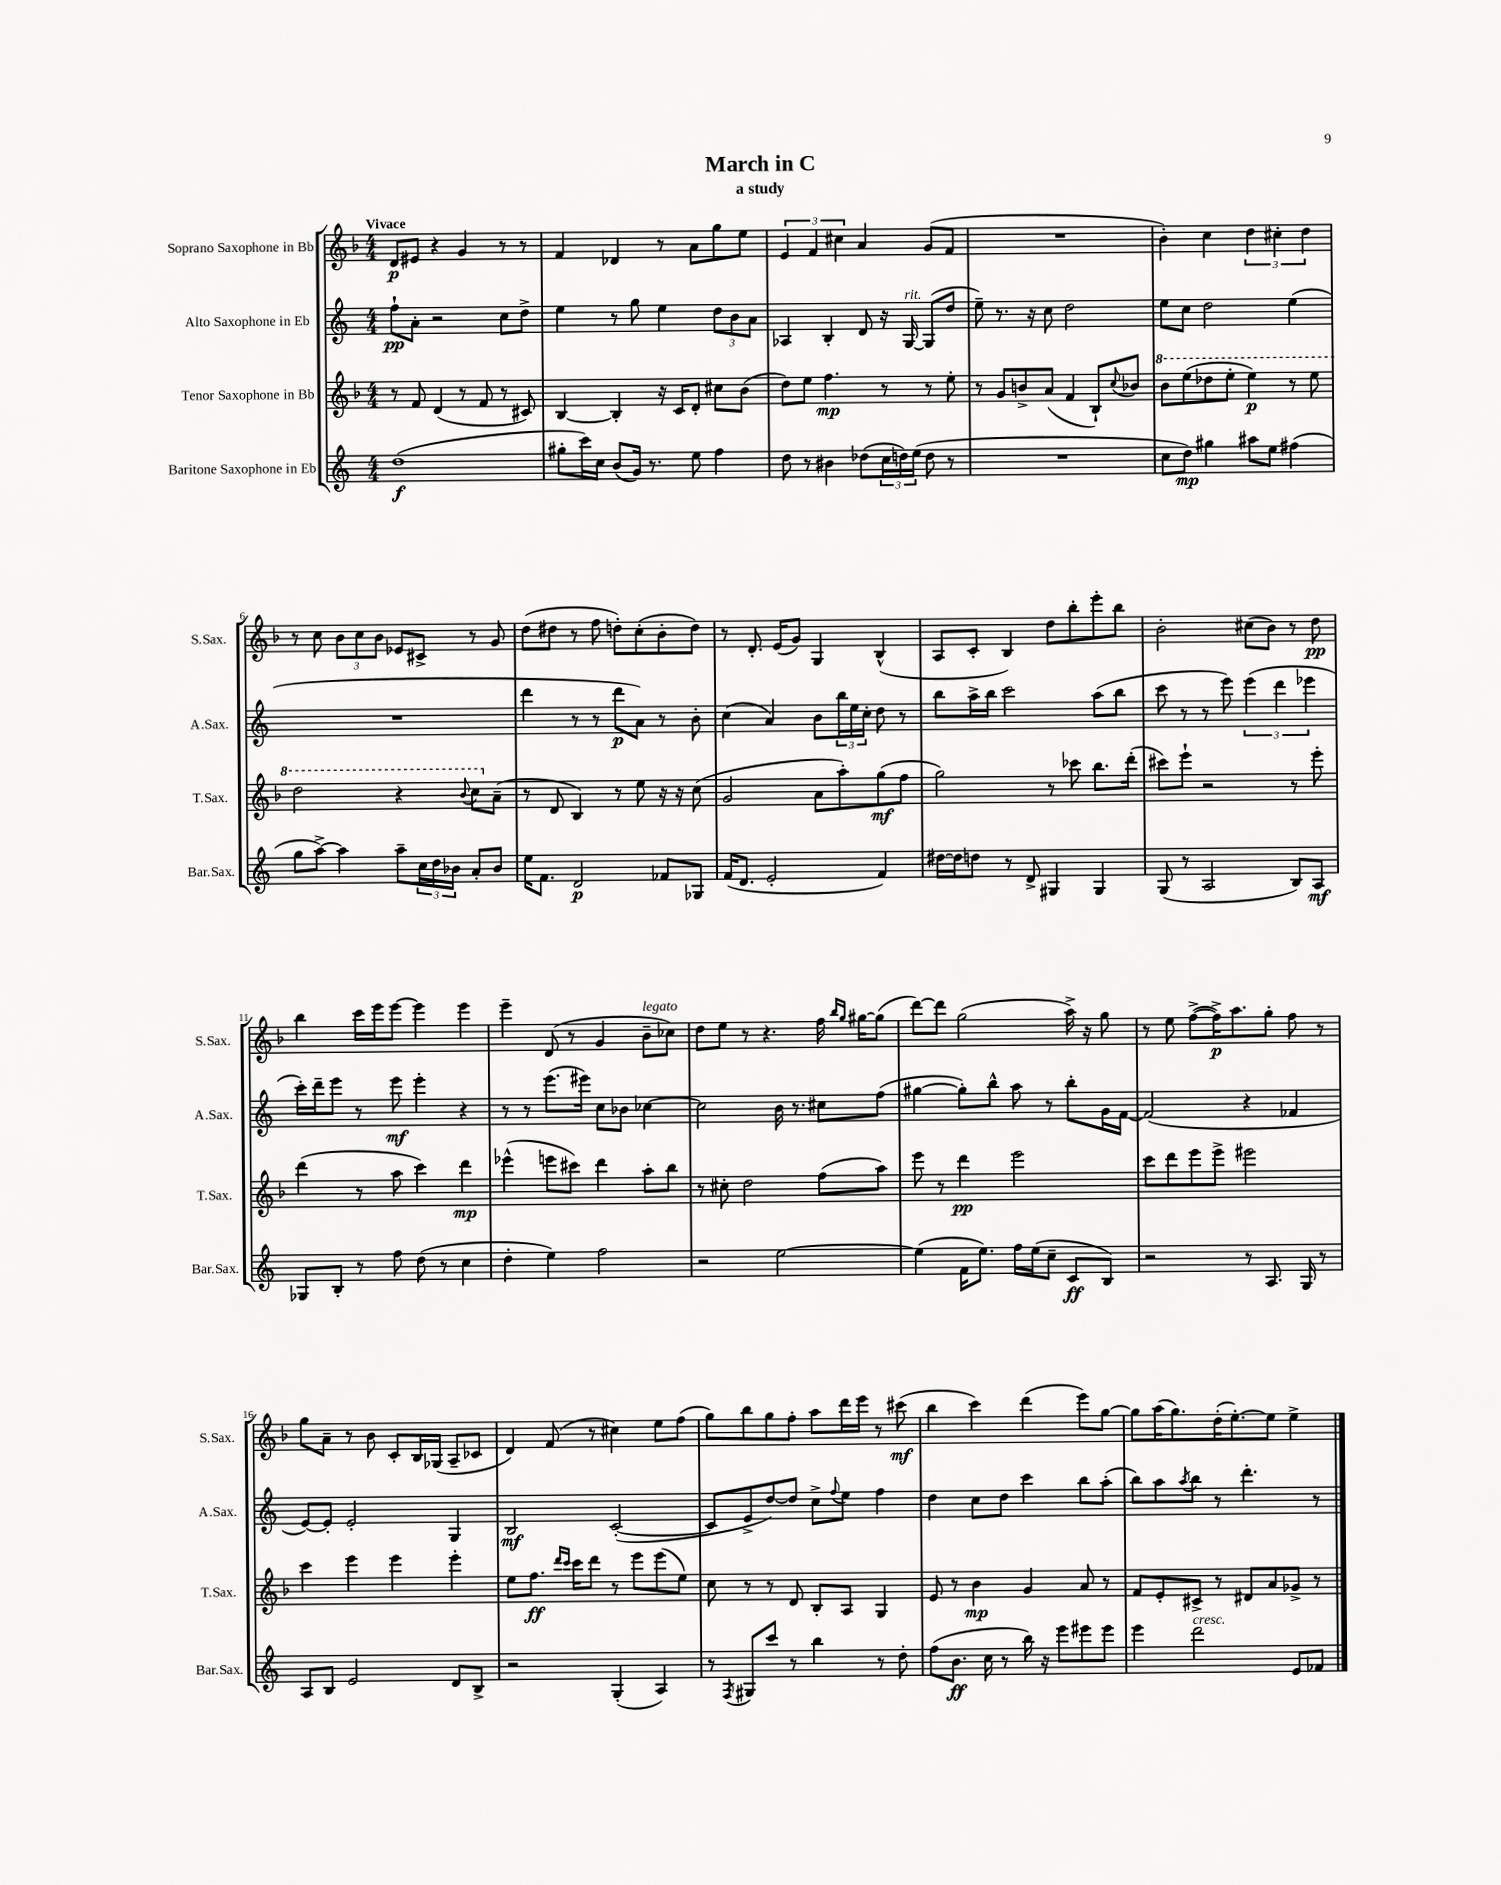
\header { title = "March in C" subtitle = "a study" }
<<
\new StaffGroup <<
\new Staff = "s0" \with { instrumentName = "Soprano Saxophone in Bb" shortInstrumentName = "S.Sax." } {
    \clef treble \key f \major \numericTimeSignature \time 4/4 \tempo "Vivace"
    d'8\p eis'8 r4 g'4 r8 r8 |
    f'4 des'4 r8 a'8 g''8 e''8 |
    \tuplet 3/2 { e'4 f'4 cis''4 } a'4 g'8( f'8 |
    R1 |
    bes'4-.) c''4 \tuplet 3/2 { d''4 cis''4-. d''4 } |
    r8 c''8 \tuplet 3/2 { bes'8 c''8 bes'8 } ees'8 cis'8-> r8 g'8 |
    d''8( dis''8 r8 f''8 d''8-.) c''8-.( bes'8-. d''8) |
    r8 d'8.-. e'16( g'8) g4 bes4-^( |
    a8 c'8-. bes4) d''8 bes''8-. e'''8-. bes''8 |
    bes'2-. cis''8( bes'8) r8 d''8\pp |
    bes''4 c'''16 e'''16 e'''8~ e'''4 e'''4 |
    e'''4-- d'8( r8 g'4 bes'8--^\markup { \italic "legato" } ces''8) |
    d''8 e''8 r8 r4. f''16 \grace { bes''16 g''16 } gis''16~ gis''8( |
    d'''8~) d'''8 g''2( a''16->) r16 g''8 |
    r8 e''8 f''8~->( f''16->\p) a''8. g''8-. f''8 r8 |
    g''8 a'8-- r8 bes'8 c'8-. bes16 ges16( a8-- ces'8 |
    d'4) f'8( r8 cis''4) e''8 f''8( |
    g''8) bes''8 g''8 f''8-. a''8 d'''16 e'''16 r8 cis'''8\mf( |
    bes''4 c'''4) d'''4( e'''8) g''8~ |
    g''8 a''16( g''8.) d''16-.( e''8.~-.) e''8 e''4-> \bar "|." |
}
\new Staff = "s1" \with { instrumentName = "Alto Saxophone in Eb" shortInstrumentName = "A.Sax." } {
    \clef treble \key c \major \numericTimeSignature \time 4/4
    f''8-!\pp a'8-. r2 c''8 d''8-> |
    e''4 r8 g''8 e''4 \tuplet 3/2 { d''8 b'8 a'8 } |
    aes4 b4-. d'8 r16 g16~^\markup { \italic "rit." } g8( d''8 |
    e''8--) r8. r16 c''8 d''2 |
    e''8 c''8 d''2 e''4( |
    R1 |
    d'''4 r8 r8 d'''8\p a'8) r8 b'8-. |
    c''4( a'4) b'8 \tuplet 3/2 { b''16 e''16 c''16-. } d''8 r8 |
    b''8 a''16-> b''16 c'''2 a''8( b''8 |
    c'''8 r8 r8 e'''8) \tuplet 3/2 { e'''4( d'''4 ees'''4 } |
    c'''16-.) d'''16-- e'''8 r8 e'''8\mf e'''4-. r4 |
    r8 r8 e'''8.( eis'''16) c''8 bes'8 ces''4~ |
    ces''2 b'16 r8. cis''8 f''8( |
    gis''4~ gis''8-.) b''8-^ a''8 r8 b''8-. g'16 f'16~ |
    f'2( r4 fes'4 |
    e'8~) e'8-. e'2-. g4 |
    b2\mf c'2~-.( |
    c'8 e'8-> d''8~) d''8 c''8-> \appoggiatura { f''8 } e''8 f''4 |
    d''4 c''8 d''8 c'''4 b''8 a''8-.( |
    b''8) a''8 \acciaccatura { a''8 } b''8 r8 d'''4.-. r8 \bar "|." |
}
\new Staff = "s2" \with { instrumentName = "Tenor Saxophone in Bb" shortInstrumentName = "T.Sax." } {
    \clef treble \key f \major \numericTimeSignature \time 4/4
    r8 f'8 d'4( r8 f'8 r8 cis'8) |
    bes4~ bes4-. r16 c'16 d'8-. cis''8 bes'8( |
    d''8) e''8 f''4.\mp r8 r8 e''8-. |
    r8 g'8 b'8-> a'8( f'4 bes8-!) \appoggiatura { c''8 } bes'8 |
    \ottava #1 bes''8 e'''8( des'''8 e'''8-. e'''4\p) r8 e'''8 |
    d'''2 r4 \appoggiatura { bes''8 } c'''8 \ottava #0 a'8--( |
    r8 d'8 bes4) r8 e''8 r16 r16 c''8( |
    g'2 a'8 a''8-.) g''8\mf( f''8 |
    g''2) r8 ces'''8 bes''8. d'''16-.( |
    cis'''8) e'''8-! r2 r8 e'''8-. |
    d'''4( r8 a''8 c'''4) d'''4\mp |
    ees'''4-^( e'''8 cis'''8) d'''4 a''8-. bes''8 |
    r8 cis''8-. d''2 f''8( a''8) |
    e'''8 r8 d'''4\pp e'''2 |
    c'''8 d'''8 e'''8 e'''8-> eis'''2 |
    c'''4 e'''4 e'''4 e'''4-. |
    e''8 f''8.\ff \grace { d'''16 c'''16 } c'''16 d'''8 r8 e'''8 e'''8( e''8) |
    c''8 r8 r8 d'8 bes8-. a8 g4 |
    e'8 r8 bes'4\mp g'4 a'8 r8 |
    f'8 e'8-. cis'8-> r8 dis'8 a'8 ges'8-> r8 \bar "|." |
}
\new Staff = "s3" \with { instrumentName = "Baritone Saxophone in Eb" shortInstrumentName = "Bar.Sax." } {
    \clef treble \key c \major \numericTimeSignature \time 4/4
    d''1\f( |
    gis''8-. c'''16) c''16 b'8( g'16) r8. e''8 f''4 |
    d''8 r8 bis'4 des''8( \tuplet 3/2 { c''16 d''16) e''16( } d''8 r8 |
    R1 |
    c''8 d''8\mp) gis''4 ais''8 e''8 fis''4( |
    g''8 a''8~->) a''4 a''8-- \tuplet 3/2 { c''16 d''16 bes'16 } a'8-. bes'8 |
    e''16 f'8. d'2\p fes'8 ges8 |
    f'16( d'8. e'2-. f'4) |
    dis''16~ dis''16 d''8 r8 d'8-> gis4 gis4 |
    g8( r8 a2 b8) a8\mf |
    ges8 b8-. r8 f''8 d''8( r8 c''4 |
    d''4-. e''4) f''2 |
    r2 e''2~ |
    e''4( f'16 e''8.) f''16 e''16( c''8-- c'8\ff b8) |
    r2 r8 a8. g16 r8 |
    a8 b8 e'2 d'8 b8-> |
    r2 g4-.( a4) |
    r8 \acciaccatura { f8 } gis8 c'''8 r8 b''4 r8 d''8-. |
    f''8( b'8.\ff c''16 r8 b''16) r16 e'''8 eis'''8 eis'''8 |
    e'''4 d'''2^\markup { \italic "cresc." } e'8 fes'8 \bar "|." |
}
>>
>>
